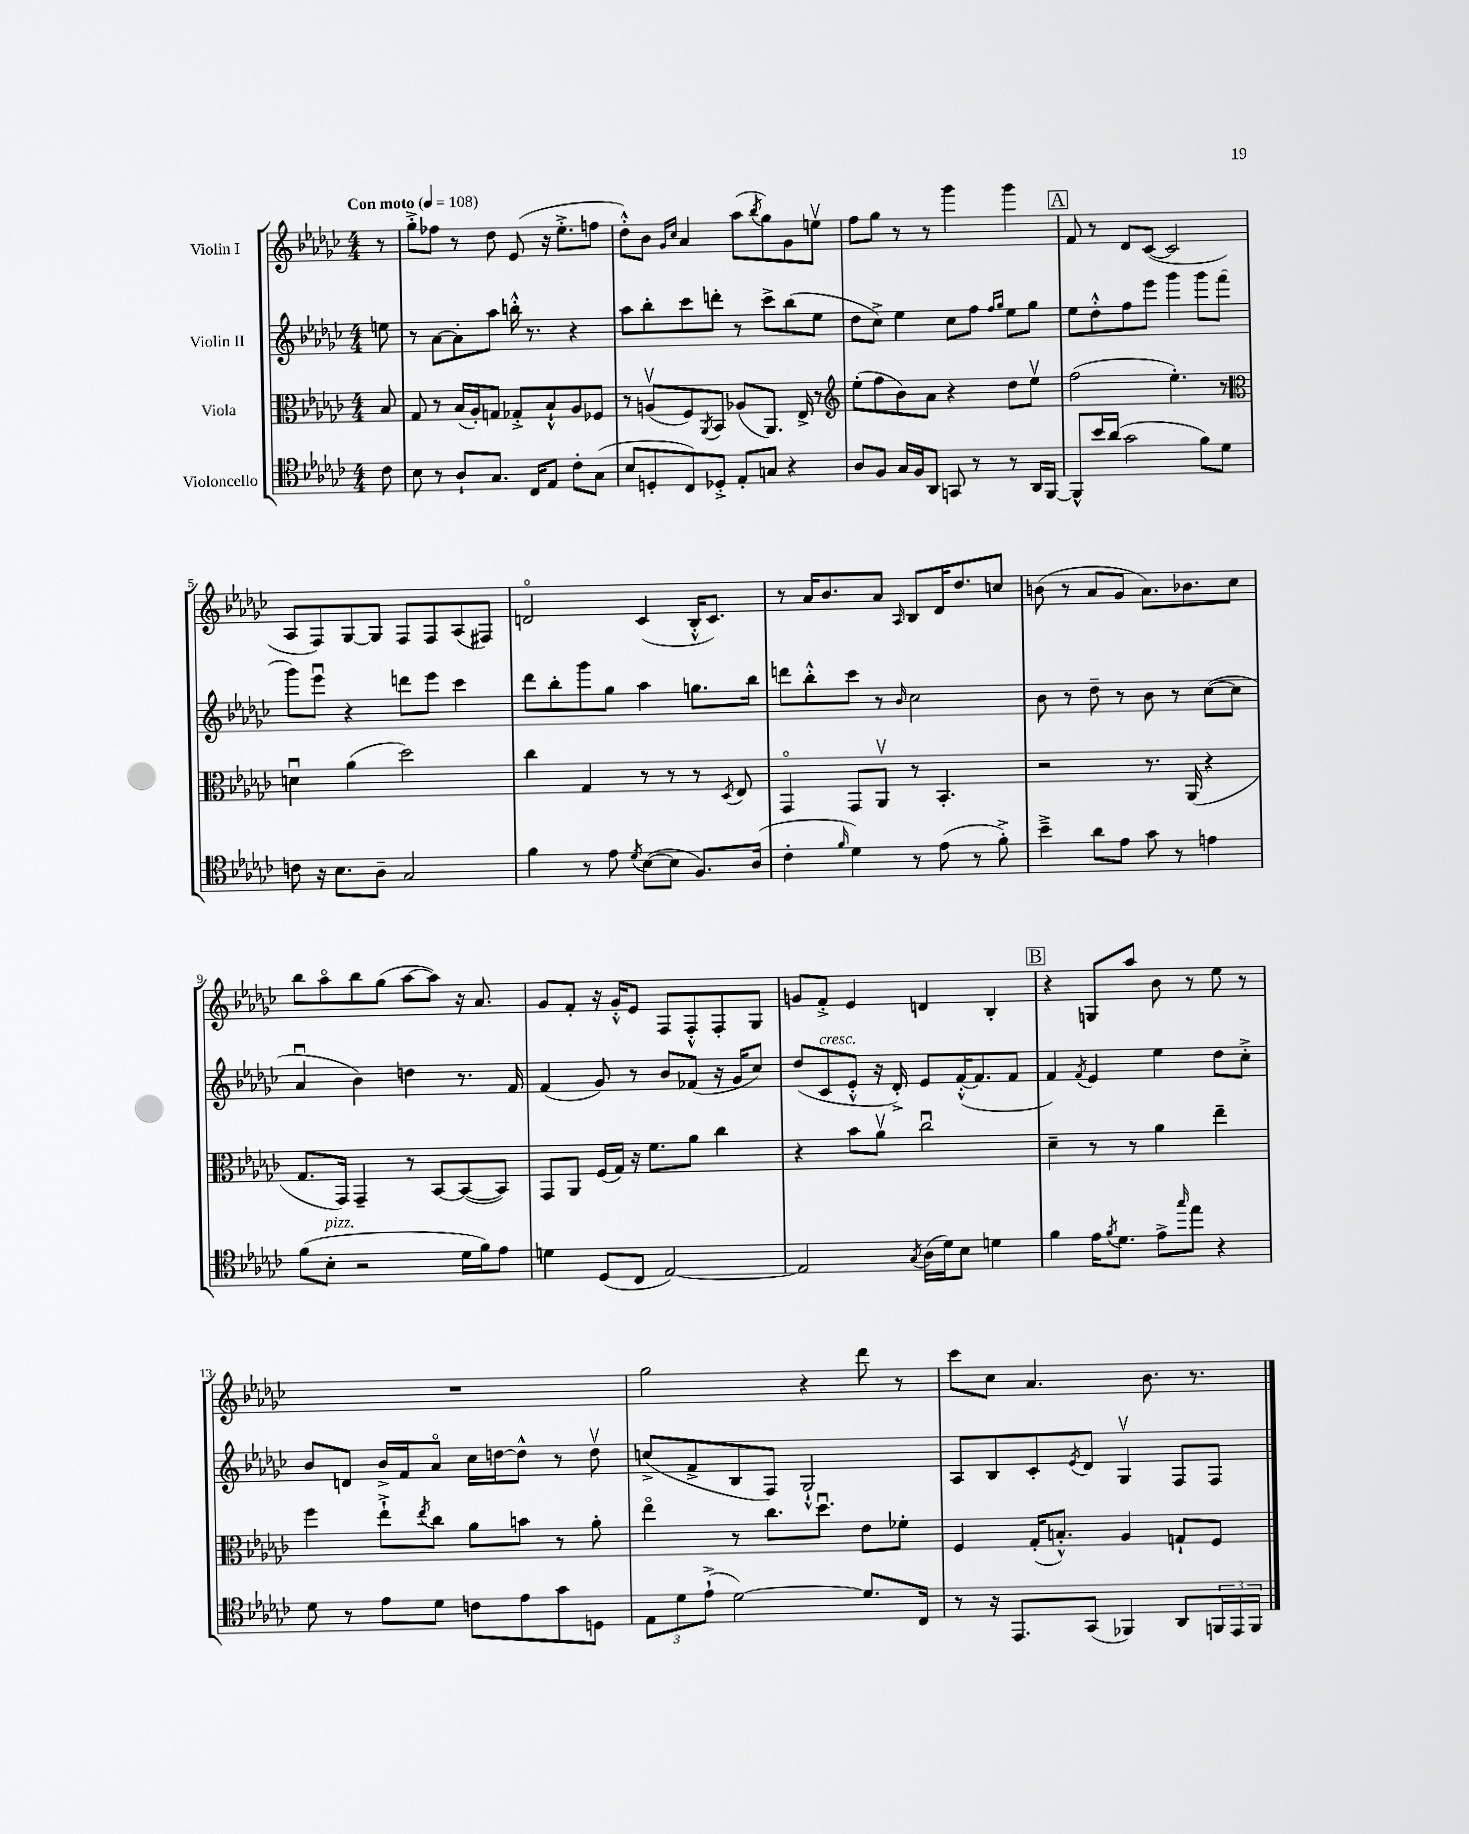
<<
\new StaffGroup <<
\new Staff = "s0" \with { instrumentName = "Violin I" } {
    \clef treble \key ges \major \numericTimeSignature \time 4/4 \partial 8 \tempo "Con moto" 4 = 108
    r8 |
    ges''8-.-> fes''8 r8 des''8 ees'8( r16 ees''8.-.-> f''8 |
    des''8-.-^) bes'8 \grace { ges'16 ces''16 } aes'4 aes''8( \acciaccatura { bes''8 } ges''8) ges'8 e''8\upbow |
    f''8 ges''8 r8 r8 ges'''4 ges'''4 |
    \mark \markup { \box "A" } f'8 r8 des'8 ces'8~( ces'2 |
    aes8 f8) ges8~ ges8 f8 f8 aes8( fis8) |
    d'2\flageolet ces'4( bes16-.-^ ces'8.) |
    r8 aes'16 bes'8. aes'8 \grace { aes16 } bes8 des'16 des''8. c''8 |
    b'8( r8 aes'8 ges'8 aes'8.) bes'8. ces''8 |
    bes''8 aes''8\flageolet bes''8 ges''8( aes''8~ aes''8) r16 aes'8. |
    ges'8 f'8-. r16 ges'16-.-^ ees'8 f8 f8-.-^ f8-. ges8 |
    g'8 f'8-.-> ees'4 d'4 bes4-. |
    \mark \markup { \box "B" } r4 g8 aes''8 bes'8 r8 ees''8 r8 |
    R1 |
    ges''2 r4 des'''8 r8 |
    ces'''8 ces''8 aes'4. bes'8. r8. \bar "|." |
}
\new Staff = "s1" \with { instrumentName = "Violin II" } {
    \clef treble \key ges \major \numericTimeSignature \time 4/4 \partial 8
    e''8 |
    r8 aes'8~ aes'8-. aes''8 b''16-.-^ r8. r4 |
    aes''8 bes''8-. ces'''8 d'''8-. r8 ces'''8-> bes''8( ees''8 |
    des''8 ces''8->) ees''4 ces''8 f''8 \grace { f''16 ges''16 } ees''8 ges''8 |
    \mark \markup { \box "A" } ees''8 des''8-.-^ f''8 ees'''8 ges'''4 ges'''8 f'''8( |
    ges'''8) ees'''8\downbow r4 d'''8 ees'''8 ces'''4 |
    des'''8 bes''8-. ges'''8 ges''8 aes''4 g''8. bes''16 |
    d'''8 bes''8-.-^ ces'''8 r8 \grace { bes'16 } ces''2 |
    bes'8 r8 des''8-- r8 bes'8 r8 ces''8~( ces''8 |
    aes'4\downbow bes'4) d''4 r8. f'16 |
    f'4( ges'8) r8 bes'8 fes'8( r16 ges'16 ces''8) |
    des''8( ces'8^\markup { \italic "cresc." } ees'8-.-^ r16 des'16-.->) ees'8 f'16~-.-^( f'8. f'8 |
    \mark \markup { \box "B" } f'4) \acciaccatura { f'8 } ees'4 ees''4 des''8 ces''8-.-> |
    bes'8 d'8 bes'16-> f'16 aes'8\flageolet ces''16 d''16~ d''8-^ r8 d''8\upbow |
    c''8->( f'8-> bes8 f8) ges2-!-^ |
    aes8 bes8 ces'8-. \acciaccatura { ees'8 } des'8 ges4\upbow f8 f8 \bar "|." |
}
\new Staff = "s2" \with { instrumentName = "Viola" } {
    \clef alto \key ges \major \numericTimeSignature \time 4/4 \partial 8
    bes8 |
    ges8 r8 bes16( aes16-.) g8 ges8-.-> bes8-!-^ aes8 fes8 |
    r8 a8\upbow( f8) \acciaccatura { aes,8 } bes,8 aes8( aes,8.) ees16-> r8 |
    \clef treble ees''8-.( f''8 bes'8) aes'8 r4 des''8 ees''8\upbow |
    \mark \markup { \box "A" } f''2( ees''4.-.) r8 |
    \clef alto d'4\downbow aes'4( des''2) |
    ces''4 ges4 r8 r8 r8 \acciaccatura { des8 } ees8 |
    ges,4\flageolet ges,8 aes,8\upbow r8 bes,4.-. |
    r2 r8. aes,16( r4 |
    ges8. ges,16) ges,4-- r8 bes,8~ bes,8~( bes,8) |
    ges,8 aes,8 f16( ges16) r16 f'8. aes'8 ces''4 |
    r4 bes'8 aes'8\upbow ces''2\downbow |
    \mark \markup { \box "B" } des'4-- r8 r8 aes'4 ees''4-- |
    f''4 ees''8-!-> \acciaccatura { ees''8 } ces''8 aes'8 b'8 r8 aes'8-. |
    ees''4\flageolet r8 ces''8. des''8.\downbow ees'8 fes'8-. |
    f4 ges16-.( b8.-.-^) aes4 g8-! f8 \bar "|." |
}
\new Staff = "s3" \with { instrumentName = "Violoncello" } {
    \clef tenor \key ges \major \numericTimeSignature \time 4/4 \partial 8
    ces'8 |
    bes8 r8 aes8-! ges8. ces16 ees8 ces'8-. ges8( |
    bes8 d8-. ces8) des8-.-> ees8-. g8 r4 |
    aes8 f8 ges16 f16 aes,8 g,8 r8 r8 aes,16 f,16~ |
    \mark \markup { \box "A" } f,8-^ bes'16 aes'16( ges'2 f'8) des'8 |
    c'8 r16 bes8. aes8-- ges2 |
    f'4 r8 ees'8 \acciaccatura { des'8 } bes8~( bes8 f8.) aes16( |
    ces'4-. \grace { f'16 } des'4) r8 ees'8( r8 f'8-.->) |
    bes'4---> aes'8 ees'8 ges'8 r8 e'4 |
    f'8( bes8-.^\markup { \italic "pizz." } r2 des'16 f'16) ees'8 |
    d'4 des8( ces8 ees2~) |
    ees2 \acciaccatura { ges8 } aes16( des'16) bes8 d'4 |
    \mark \markup { \box "B" } f'4 ees'16 \acciaccatura { f'8 } des'8. ees'8-> \grace { ges''16 } ees''8 r4 |
    des'8 r8 ees'8 des'8 c'8 ees'8 ges'8 d8 |
    \tuplet 3/2 { ees8 des'8 ees'8-!->( } des'2~) des'8. ces16 |
    r8 r16 ees,8. ges,8( fes,4) aes,8 \tuplet 3/2 { f,16 ees,16 f,16 } \bar "|." |
}
>>
>>
